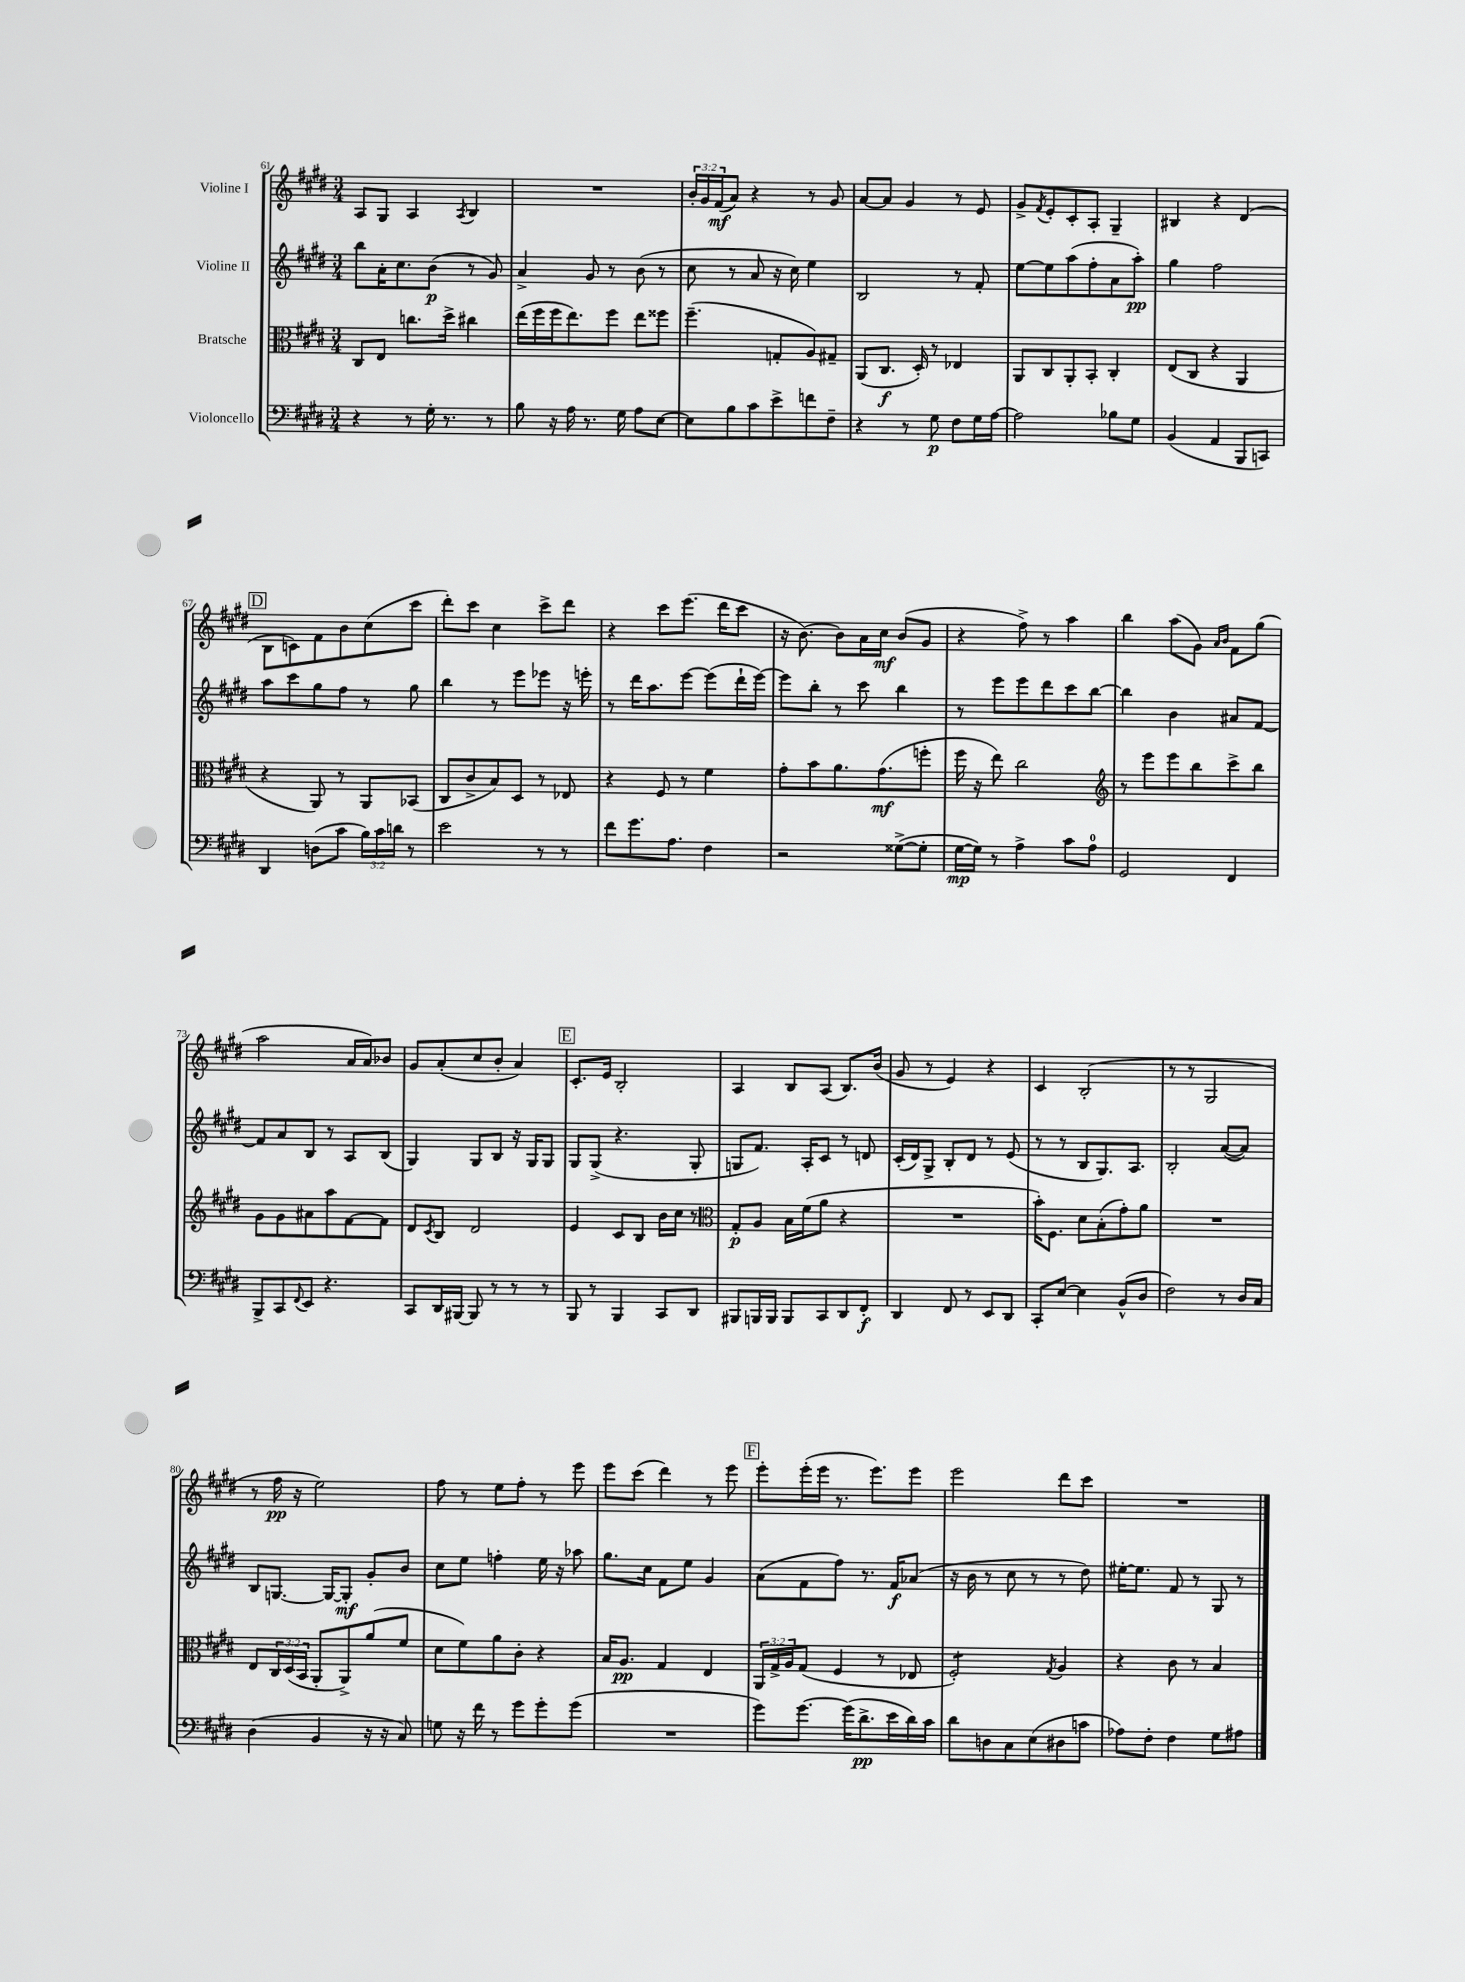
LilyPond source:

<<
\new StaffGroup <<
\new Staff = "s0" \with { instrumentName = "Violine I" } {
    \clef treble \key e \major \numericTimeSignature \time 3/4 \override Staff.TupletNumber.text = #tuplet-number::calc-fraction-text
    a8 gis8 a4 \acciaccatura { a8 } b4 |
    R2. |
    \tuplet 3/2 { b'16-. gis'16 fis'16\mf( } a'8) r4 r8 gis'8 |
    a'8~ a'8 gis'4 r8 e'8 |
    gis'8-> \acciaccatura { fis'8 } e'8-. cis'8-. a8-. gis4-- |
    bis4 r4 dis'4( |
    \mark \markup { \box "D" } b8 c'8) fis'8 b'8 cis''8( cis'''8 |
    dis'''8-.) cis'''8 cis''4 cis'''8-> dis'''8 |
    r4 cis'''8 e'''8.( dis'''16 cis'''8 |
    r16 b'8.~) b'8 a'16 cis''16\mf b'8( gis'8 |
    r4 fis''8->) r8 a''4 |
    b''4 a''8( gis'8) \grace { a'16 b'16 } fis'8 gis''8( |
    a''2 a'16 a'16) bes'8 |
    gis'8 a'8-.( cis''8 b'8-. a'4) |
    \mark \markup { \box "E" } cis'8.-. e'16 b2-. |
    a4 b8 a8( b8.) b'16( |
    gis'8 r8 e'4) r4 |
    cis'4 b2-.( |
    r8 r8 gis2 |
    r8 fis''16\pp r16 e''2) |
    fis''8 r8 e''8 fis''8-. r8 e'''8 |
    e'''8 cis'''8( dis'''4) r8 e'''8 |
    \mark \markup { \box "F" } e'''8-. e'''16-.( e'''16 r8. e'''8.) e'''8 |
    e'''2 dis'''8 cis'''8 |
    R2. \bar "|." |
}
\new Staff = "s1" \with { instrumentName = "Violine II" } {
    \clef treble \key e \major \numericTimeSignature \time 3/4
    b''8 a'16-. cis''8. b'8\p( r8 gis'8) |
    a'4-> gis'8 r8 b'8( r8 |
    cis''8 r8 a'8 r16 cis''16) e''4 |
    b2 r8 fis'8-. |
    e''8~ e''8 a''8( fis''8-. a'8 a''8-.\pp) |
    gis''4 fis''2 |
    \mark \markup { \box "D" } a''8 cis'''8 gis''8 fis''8 r8 gis''8 |
    b''4 r8 e'''8 ees'''8 r16 e'''16-. |
    r8 dis'''16 a''8. e'''8~ e'''8( dis'''16-! e'''16~) |
    e'''8 b''8-. r8 cis'''8 b''4 |
    r8 e'''8 e'''8 dis'''8 cis'''8 b''8~ |
    b''4 b'4 ais'8 fis'8~ |
    fis'8 a'8 b8 r8 a8 b8( |
    gis4) gis8 b8 r16 gis16 gis8 |
    \mark \markup { \box "E" } gis8 gis8->( r4. gis8-. |
    g8 fis'8.) a16-. cis'8 r8 d'8 |
    cis'16-.( dis'16) gis8-> b8-. dis'8 r8 e'8( |
    r8 r8 b8 gis8.) a8. |
    b2-. a'8~( a'8) |
    b8 g8.~ g16~ g8-.\mf gis'8-. b'8 |
    cis''8 e''8 f''4-. e''16 r16 aes''8 |
    gis''8. cis''16 fis'8 e''8 gis'4 |
    \mark \markup { \box "F" } a'8( fis'8 fis''8) r8. fis'16\f aes'8( |
    r16 b'16 r8 cis''8 r8 r8 dis''8) |
    eis''16~-. eis''8. fis'8 r8 gis8 r8 \bar "|." |
}
\new Staff = "s2" \with { instrumentName = "Bratsche" } {
    \clef alto \key e \major \numericTimeSignature \time 3/4 \override Staff.TupletNumber.text = #tuplet-number::calc-fraction-text
    cis8 e8 c''8. dis''16-> cis''4 |
    e''16( fis''16 fis''16 e''8.) fis''8 e''8 fisis''8 |
    fis''4.--( g8-. a8) gis8-- |
    a,8( cis8.\f dis16-.) r8 ees4 |
    a,8 cis8 a,8-. b,8-. cis4-. |
    e8( cis8 r4 a,4 |
    \mark \markup { \box "D" } r4 a,8) r8 a,8 bes,8( |
    cis8 cis'8-> b8) dis8 r8 ees8 |
    r4 fis8 r8 fis'4 |
    gis'8-. b'8 a'8. gis'8.\mf( f''8-. |
    fis''16 r16 e''8) cis''2 |
    \clef treble r8 e'''8 e'''8 b''8 cis'''8-> b''8 |
    gis'8 gis'8 ais'8 a''8 fis'8~ fis'8 |
    dis'8 \acciaccatura { cis'8 } b8 dis'2 |
    \mark \markup { \box "E" } e'4 cis'8 b8 b'16 cis''16 r8 |
    \clef alto gis8-.\p a8 b16 fis'16( a'8 r4 |
    R2. |
    b'16-.) fis8. dis'8 b8-.( gis'8-.) a'8 |
    R2. |
    e8 \tuplet 3/2 { cis16 dis16( b,16 } a,8-. a,8->) a'8( fis'8 |
    dis'8 fis'8) a'8 cis'8-. r4 |
    b16 a8.\pp gis4 e4 |
    \mark \markup { \box "F" } \tuplet 3/2 { a,16 gis16-> a16 } gis8( fis4 r8 ees8 |
    fis2:8-.) \acciaccatura { gis8 } a4 |
    r4 cis'8 r8 b4 \bar "|." |
}
\new Staff = "s3" \with { instrumentName = "Violoncello" } {
    \clef bass \key e \major \numericTimeSignature \time 3/4 \override Staff.TupletNumber.text = #tuplet-number::calc-fraction-text
    r4 r8 gis16-. r8. r8 |
    b8 r16 a16 r8. gis16 a8 e8~ |
    e8 b8 cis'8 e'8-> f'8 fis8-- |
    r4 r8 gis8\p fis8 gis16 a16~ |
    a2 bes8 gis8 |
    b,4( a,4 b,,8 c,8) |
    \mark \markup { \box "D" } dis,4 d8( cis'8 \tuplet 3/2 { b16) cis'16 d'16 } r8 |
    e'2 r8 r8 |
    fis'8 gis'8. a8. fis4 |
    r2 gisis8~->( gisis8-. |
    gis16~\mp gis16) r8 a4-> cis'8 a8-0 |
    gis,2 fis,4 |
    b,,8-> cis,8 \appoggiatura { fis,8 } e,8 r4. |
    cis,8 dis,16 bis,,16~ bis,,8 r8 r8 r8 |
    \mark \markup { \box "E" } b,,8 r8 b,,4 cis,8 dis,8 |
    bis,,8 b,,16 b,,16 b,,8 cis,8 dis,8 fis,8-.\f |
    dis,4 fis,8 r8 e,8 dis,8 |
    cis,8-. e8~ e4 b,8-^( dis8 |
    fis2) r8 dis16 cis16 |
    dis4( b,4 r16 r16 cis8) |
    g8 r16 fis'16 r8 gis'8 gis'8-. gis'8( |
    R2. |
    \mark \markup { \box "F" } gis'8) gis'8.~ gis'16( dis'8.->\pp e'16 dis'16) cis'16 |
    dis'8 d8 cis8 e8( dis8 c'8 |
    aes8) fis8-. fis4 gis8 ais8 \bar "|." |
}
>>
>>
\layout { \context { \Score currentBarNumber = #61 } }
